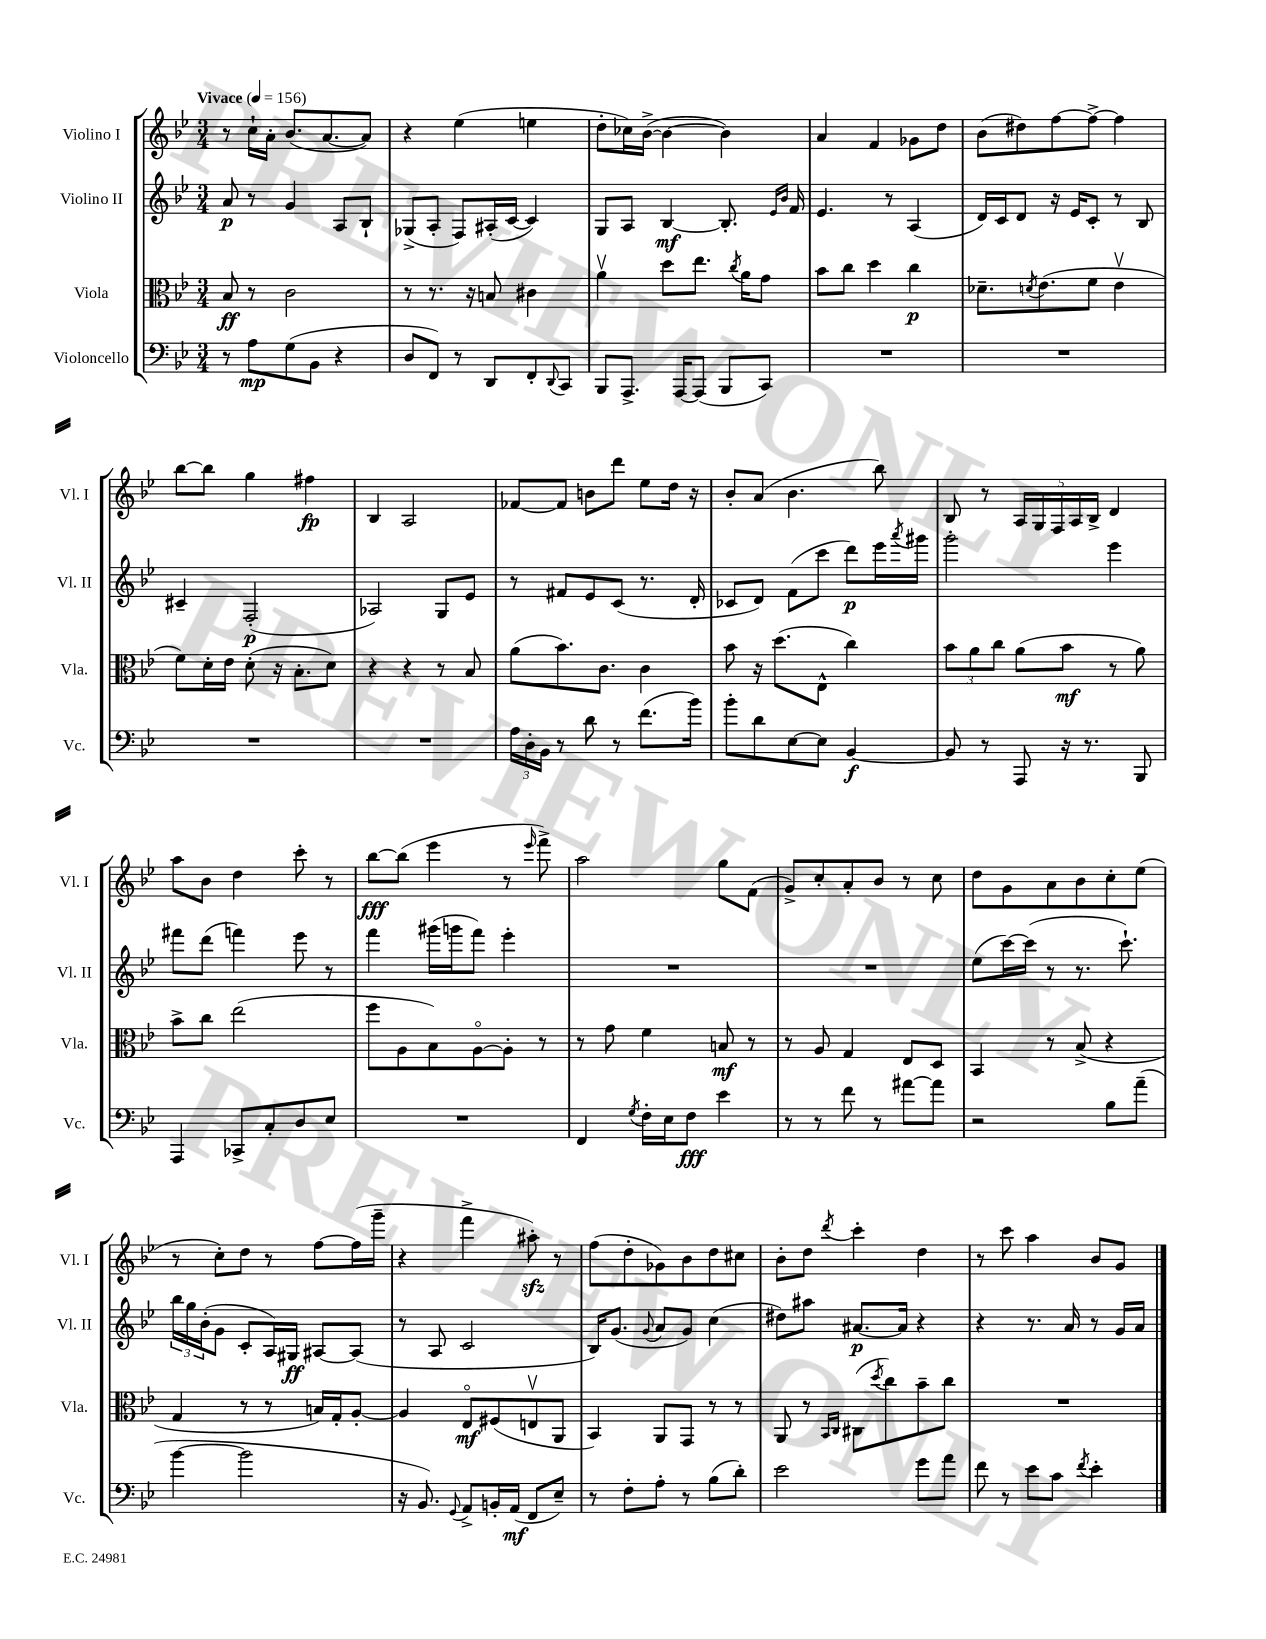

**kern	**dynam	**kern	**dynam	**kern	**dynam	**kern	**dynam
*part4	*part4	*part3	*part3	*part2	*part2	*part1	*part1
*staff4	*staff4	*staff3	*staff3	*staff2	*staff2	*staff1	*staff1
*I"Violoncello	*	*I"Viola	*	*I"Violino II	*	*I"Violino I	*
*I'Vc.	*	*I'Vla.	*	*I'Vl. II	*	*I'Vl. I	*
*clefF4	*	*clefC3	*	*clefG2	*	*clefG2	*
*k[b-e-]	*	*k[b-e-]	*	*k[b-e-]	*	*k[b-e-]	*
*M3/4	*	*M3/4	*	*M3/4	*	*M3/4	*
*MM156	*	*MM156	*	*MM156	*	*MM156	*
=1	=1	=1	=1	=1	=1	=1	=1
!	!	!	!	!	!	!LO:TX:a:B:t=Vivace	!
8r	.	8B-/	ff	8a/	p	8r	.
8A\L	mp	8r	.	8r	.	16cc`\LL	.
.	.	.	.	.	.	16a'\JJ	.
(8G\	.	2c\	.	4g/	.	(8.b-/L	.
8BB-\J	.	.	.	.	.	.	.
.	.	.	.	.	.	[8.a/	.
4r	.	.	.	8A/L	.	.	.
.	.	.	.	8B-`/J	.	8a/J])	.
=2	=2	=2	=2	=2	=2	=2	=2
8D/L	.	8r	.	(8G-X^/L	.	4r	.
8FF/J)	.	8.r	.	8A'/J	.	.	.
8r	.	.	.	8F/L)	.	(4ee-\	.
.	.	16r	.	.	.	.	.
8DD/L	.	8Bn/	.	(16A#X'/L	.	.	.
.	.	.	.	[16c/JJ	.	.	.
8FF'/	.	4c#X\	.	4c/])	.	4een\	.
8qqDD/	.	.	.	.	.	.	.
8CC/J	.	.	.	.	.	.	.
=3	=3	=3	=3	=3	=3	=3	=3
8BBB-/L	.	4av\	.	8G/L	.	8dd'\L	.
8.AAA^/J	.	.	.	8A/J	.	16cc-X\L)	.
.	.	.	.	.	.	([16b-^\JJ	.
.	.	8dd\L	.	[4B-/	mf	4b-\_	.
[16AAA/KL	.	.	.	.	.	.	.
(8AAA/J]	.	8.ee-\J	.	.	.	.	.
8BBB-/L	.	.	.	8.B-'/]	.	4b-\])	.
.	.	8qcc/	.	.	.	.	.
.	.	16a\KL	.	.	.	.	.
8CC/J)	.	8g\J	.	.	.	.	.
.	.	.	.	16qqe-/LL	.	.	.
.	.	.	.	16qqb-/JJ	.	.	.
.	.	.	.	16f/	.	.	.
=4	=4	=4	=4	=4	=4	=4	=4
2.r	.	8b-\L	.	4.e-/	.	4a/	.
.	.	8cc\J	.	.	.	.	.
.	.	4dd\	.	.	.	4f/	.
.	.	.	.	8r	.	.	.
.	.	4cc\	p	(4A/	.	8g-X\L	.
.	.	.	.	.	.	8dd\J	.
=5	=5	=5	=5	=5	=5	=5	=5
2.r	.	8.d-X~\L	.	16d/LL)	.	(8b-\L	.
.	.	.	.	16c/J	.	.	.
.	.	.	.	8d/J	.	8dd#X\)	.
.	.	8qdn/	.	.	.	.	.
.	.	(8.e-\	.	.	.	.	.
.	.	.	.	16r	.	[8ff\	.
.	.	.	.	16e-/KL	.	.	.
.	.	8f\J	.	8c'/J	.	8ff^\J_	.
.	.	4e-v\	.	8r	.	4ff\]	.
.	.	.	.	8B-/	.	.	.
!!LO:LB:g=z
=6	=6	=6	=6	=6	=6	=6	=6
2.r	.	8f\L)	.	4c#X~/	.	[8bb-\L	.
.	.	16d'\L	.	.	.	8bb-\J]	.
.	.	16e-\JJ	.	.	.	.	.
.	.	(8d'\	.	(2F'/	p	4gg\	.
.	.	16r	.	.	.	.	.
.	.	8.B-'\L	.	.	.	.	.
.	.	.	.	.	.	4ff#X\	fp
.	.	8d\J)	.	.	.	.	.
=7	=7	=7	=7	=7	=7	=7	=7
2.r	.	4r	.	2A-X/)	.	4B-/	.
.	.	4r	.	.	.	2A/	.
.	.	8r	.	8G/L	.	.	.
.	.	8B-/	.	8e-/J	.	.	.
=8	=8	=8	=8	=8	=8	=8	=8
24A\LL	.	(8a\L	.	8r	.	[8f-X/L	.
24D'\	.	.	.	.	.	.	.
24BB-\JJ	.	.	.	.	.	.	.
8r	.	8.b-\)	.	8f#X/L	.	8f-/J]	.
8d\	.	.	.	8e-/	.	8bn\L	.
.	.	8.c\J	.	.	.	.	.
8r	.	.	.	(8c/J	.	8ddd\J	.
(8.f\L	.	4c\	.	8.r	.	8ee-\L	.
.	.	.	.	.	.	16dd\Jk	.
16b-\Jk)	.	.	.	16d'/	.	16r	.
=9	=9	=9	=9	=9	=9	=9	=9
8b-'\L	.	8b-\	.	8c-X/L	.	8b-'/L	.
8d\	.	16r	.	8d/J)	.	(8a/J	.
.	.	(8.dd\L	.	.	.	.	.
[8E-\	.	.	.	(8f\L	.	4.b-\	.
8E-\J]	.	8E-^^\J	.	8ccc\J	.	.	.
[4BB-/	f	4cc\)	.	8ddd\L)	p	.	.
.	.	.	.	16eee-\L	.	8bb-\)	.
.	.	.	.	8qaaa/	.	.	.
.	.	.	.	16ggg#X\JJ	.	.	.
=10	=10	=10	=10	=10	=10	=10	=10
8BB-/]	.	12b-\L	.	2ggg'\	.	8B-/	.
.	.	12a\	.	.	.	.	.
8r	.	.	.	.	.	8r	.
.	.	12cc\J	.	.	.	.	.
8AAA/	.	(8a\L	.	.	.	20A/LL	.
.	.	.	.	.	.	20G/	.
.	.	.	.	.	.	20F/	.
16r	.	8b-\J	mf	.	.	.	.
.	.	.	.	.	.	20A/	.
8.r	.	.	.	.	.	.	.
.	.	.	.	.	.	20B-^/JJ	.
.	.	8r	.	4eee-\	.	4d/	.
8BBB-/	.	8a\)	.	.	.	.	.
!!LO:LB:g=z
=11	=11	=11	=11	=11	=11	=11	=11
4AAA/	.	8b-^\L	.	8fff#X\L	.	8aa\L	.
.	.	8cc\J	.	(8ddd\J	.	8b-\J	.
8CC-X^/L	.	(2ee-\	.	4fffn\)	.	4dd\	.
8C'/	.	.	.	.	.	.	.
8D/	.	.	.	8eee-\	.	8ccc'\	.
8E-/J	.	.	.	8r	.	8r	.
=12	=12	=12	=12	=12	=12	=12	=12
2.r	.	8ff\L	.	4fff\	.	[8bb-\L	fff
.	.	8A\	.	.	.	(8bb-\J]	.
.	.	8B-\)	.	(16ggg#X\LL	.	4eee-\	.
.	.	.	.	16gggn\J	.	.	.
.	.	[8A\	.	8fff\J)	.	.	.
.	.	8A'\J]	.	4eee-'\	.	8r	.
.	.	.	.	.	.	16qqeee-/	.
.	.	8r	.	.	.	8fff^\)	.
=13	=13	=13	=13	=13	=13	=13	=13
4FF/	.	8r	.	2.r	.	2aa\	.
.	.	8g\	.	.	.	.	.
8qG/	.	.	.	.	.	.	.
16F'\LL	.	4f\	.	.	.	.	.
16E-\J	.	.	.	.	.	.	.
8F\J	fff	.	.	.	.	.	.
4e-\	.	8Bn/	mf	.	.	8gg\L	.
.	.	8r	.	.	.	(8f\J	.
=14	=14	=14	=14	=14	=14	=14	=14
8r	.	8r	.	2.r	.	8g^/L)	.
8r	.	8A/	.	.	.	8cc'/	.
8f\	.	4G/	.	.	.	8a'/	.
8r	.	.	.	.	.	8b-/J	.
[8a#X\L	.	8E-/L	.	.	.	8r	.
8a#\J]	.	8D/J	.	.	.	8cc\	.
=15	=15	=15	=15	=15	=15	=15	=15
2r	.	4BB-/	.	(8ee-\L	.	8dd\L	.
.	.	.	.	[16ccc\L)	.	8g\	.
.	.	.	.	(16ccc\JJ]	.	.	.
.	.	8r	.	8r	.	8a\	.
.	.	(8B-^/	.	8.r	.	8b-\	.
8B-\L	.	4r	.	.	.	8cc'\	.
.	.	.	.	8.ccc`\)	.	.	.
(8a~\J	.	.	.	.	.	(8ee-\J	.
!!LO:LB:g=z
=16	=16	=16	=16	=16	=16	=16	=16
[4b-\	.	4G/	.	24bb-\LL	.	8r	.
.	.	.	.	24gg\	.	.	.
.	.	.	.	(24b-'\J	.	.	.
.	.	.	.	8g\J	.	8cc'\L)	.
2b-\]	.	8r	.	8c'/L	.	8dd\J	.
.	.	8r	.	16A/L)	.	8r	.
.	.	.	.	16G#X/JJ	ff	.	.
.	.	16Bn/LL)	.	[8A#X/L	.	[8ff\L	.
.	.	16G'/J	.	.	.	.	.
.	.	[8A'/J	.	(8A#/J]	.	(16ff\L]	.
.	.	.	.	.	.	16ggg~\JJ	.
=17	=17	=17	=17	=17	=17	=17	=17
16r	.	4A/]	.	8r	.	4r	.
8.BB-/)	.	.	.	.	.	.	.
.	.	.	.	8A/	.	.	.
8qqGG/	.	.	.	.	.	.	.
8AA^/L	.	8E-/L	mf	2c/	.	4fff^\	.
16BBn'/L	.	(8F#X/	.	.	.	.	.
(16AA/JJ	mf	.	.	.	.	.	.
8FF/L	.	8Env/	.	.	.	8aa#Xzz'\)	.
8E-~/J)	.	8AA/J	.	.	.	8r	.
=18	=18	=18	=18	=18	=18	=18	=18
8r	.	4BB-/)	.	16B-/KL)	.	(8ff\L	.
.	.	.	.	(8.g/J	.	.	.
8F'\L	.	.	.	.	.	8dd'\	.
.	.	.	.	8qqg/	.	.	.
8A'\J	.	8AA/L	.	8a/L	.	8g-X\)	.
8r	.	8GG/J	.	8g/J)	.	8b-\	.
(8B-\L	.	8r	.	(4cc\	.	8dd\	.
8d'\J)	.	8r	.	.	.	8cc#X\J	.
=19	=19	=19	=19	=19	=19	=19	=19
2e-\	.	8AA/	.	8dd#X\L)	.	8b-'\L	.
.	.	8r	.	8aa#X\J	.	8dd\J	.
.	.	16qqBB-/LL	.	.	.	.	.
.	.	16qqC/JJ	.	.	.	8qddd/	.
.	.	(8C#X\L	.	[8.a#X/L	p	4ccc'\	.
.	.	8qdd/	.	.	.	.	.
.	.	8cc\)	.	.	.	.	.
.	.	.	.	16a#/Jk]	.	.	.
8g\L	.	8b-~\	.	4r	.	4dd\	.
8a\J	.	8cc\J	.	.	.	.	.
=20	=20	=20	=20	=20	=20	=20	=20
8f\	.	2.r	.	4r	.	8r	.
8r	.	.	.	.	.	8ccc\	.
8e-\L	.	.	.	8.r	.	4aa\	.
8c\J	.	.	.	.	.	.	.
.	.	.	.	16a/	.	.	.
8qf/	.	.	.	.	.	.	.
4e-'\	.	.	.	8r	.	8b-/L	.
.	.	.	.	16g/LL	.	8g/J	.
.	.	.	.	16a/JJ	.	.	.
==	==	==	==	==	==	==	==
*-	*-	*-	*-	*-	*-	*-	*-
